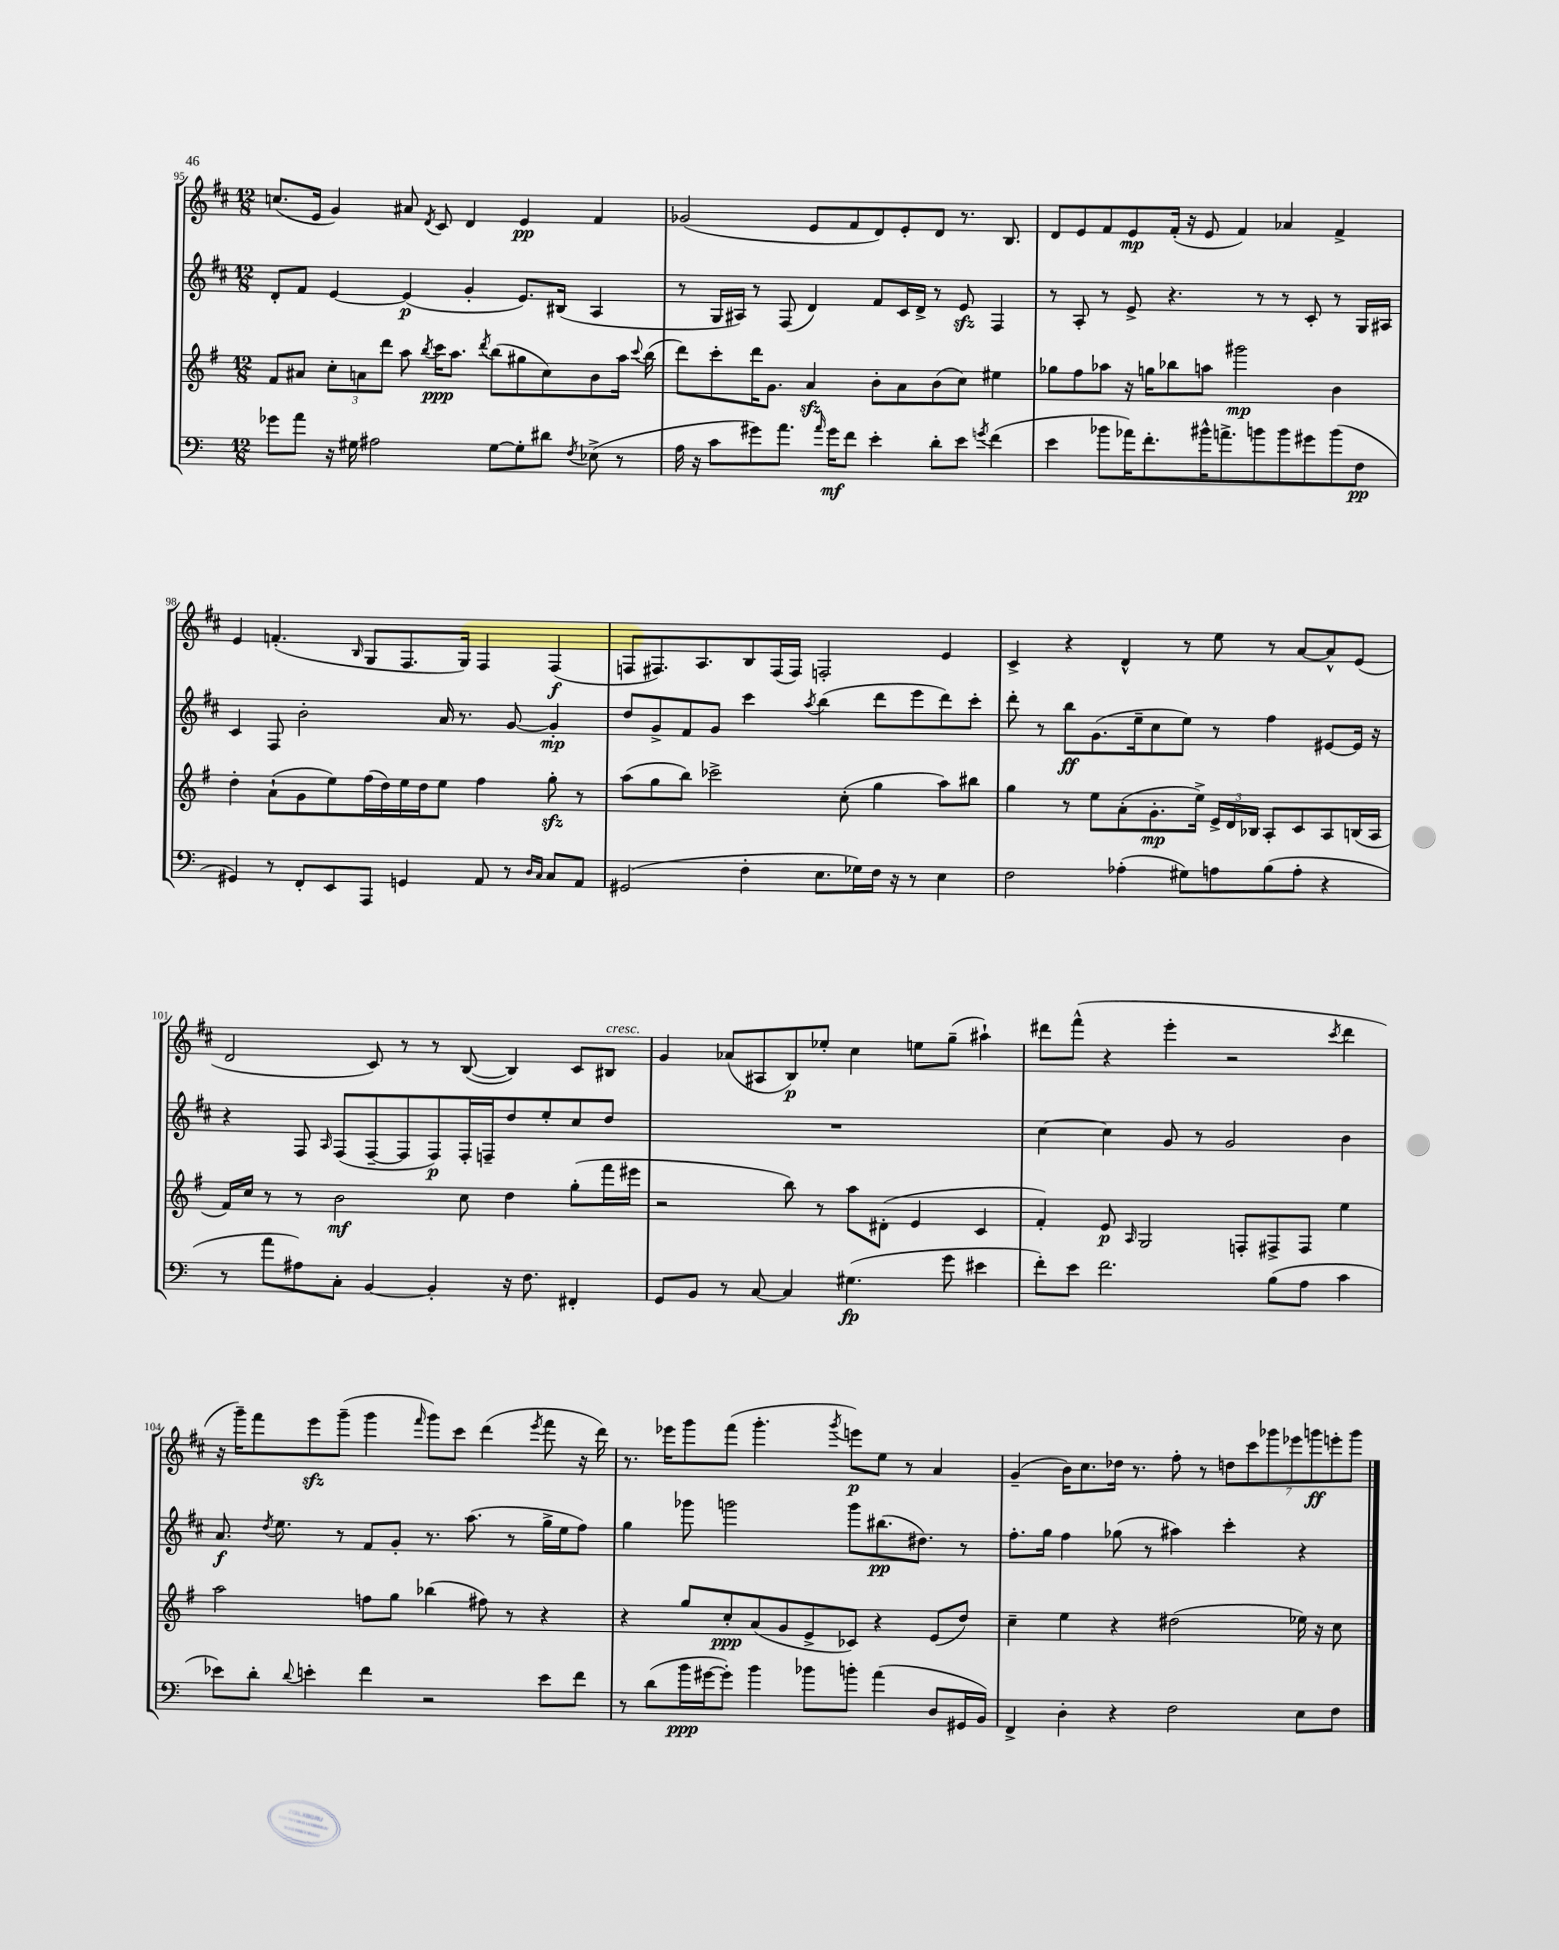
<<
\new StaffGroup <<
\new Staff = "s0" {
    \clef treble \key d \major \numericTimeSignature \time 12/8
    \autoBeamOff c''8.[( e'16] g'4) ais'8 \acciaccatura { d'8 } cis'8 d'4 e'4\pp fis'4 |
    ges'2( e'8[ fis'8 d'8) e'8-. d'8] r8. b8. |
    d'8[ e'8 fis'8 e'8\mp fis'16]-.( r16 e'8 fis'4) aes'4 fis'4-> |
    e'4 f'4.-.( \grace { b16 } g8[ fis8. g16]) fis4 fis4\f( |
    f8[ fis8.) a8. b8 fis16( fis16]) f2-. e'4 |
    cis'4-> r4 d'4-^ r8 e''8 r8 a'8[~ a'8-^ e'8]( |
    d'2 cis'8) r8 r8 b8~( b4) cis'8[ bis8]^\markup { \italic "cresc." } |
    g'4 aes'8[( ais8 b8\p) ees''8]-. cis''4 e''8[ g''8]--( ais''4-!) |
    dis'''8[ fis'''8]-^( r4 e'''4-. r2 \acciaccatura { cis'''8 } dis'''4 |
    r16 g'''16[--) fis'''8 e'''8\sfz g'''8]--( g'''4 \grace { fis'''16 } g'''8[) cis'''8] d'''4( \acciaccatura { e'''8 } fis'''8 r16 d'''16) |
    r8. ees'''16[ g'''8 fis'''8]( g'''4.-. \acciaccatura { g'''8 } e'''8[\p) e''8] r8 a'4 |
    g'4--( b'16[) cis''8. des''16] r8. fis''8-. r8 \tuplet 7/4 { d''8[ cis'''8 ges'''8 ees'''8 g'''8\ff e'''8-. g'''8] } \bar "|." |
}
\new Staff = "s1" {
    \clef treble \key d \major \numericTimeSignature \time 12/8
    \autoBeamOff d'8[-. fis'8] e'4~ e'4\p( g'4-. e'8.[) bis16]( a4 |
    r8 g16[ ais16]) r8 fis8( d'4) fis'8[ cis'16 d'16]-> r8 e'8\sfz fis4 |
    r8 a8-. r8 e'8-> r4. r8 r8 cis'8-. r8 g16[ ais16] |
    cis'4 fis8 b'2-. a'16 r8. g'8~ g'4-.\mp |
    d''8[ g'8-> fis'8 g'8] cis'''4 \acciaccatura { a''8 } b''4( d'''8[ e'''8 d'''8) cis'''8]-. |
    d'''8-. r8 b''8[\ff g'8.( e''16-- cis''8 e''8]) r8 fis''4 eis'8[~ eis'16] r16 |
    r4 fis8 \grace { a16 } fis8[( fis8~-- fis8 fis8\p) fis16-. f16-- d''8 e''8-. cis''8 d''8] |
    R1. |
    cis''4~ cis''4 g'8 r8 g'2 b'4 |
    a'8.\f \acciaccatura { d''8 } e''8. r8 fis'8[ g'8]-. r8. a''8.( r8 g''16[-> e''16 fis''8]) |
    g''4 ges'''8 g'''2 g'''8[ bis''8.\pp( dis''8.]) r8 |
    fis''8.[-. g''16] fis''4 ges''8( r8 ais''4) cis'''4-. r4 \bar "|." |
}
\new Staff = "s2" {
    \clef treble \key g \major \numericTimeSignature \time 12/8
    \autoBeamOff fis'8[ ais'8] \tuplet 3/2 { c''8[-. a'8 d'''8] } a''8 \acciaccatura { b''8 } c'''16[\ppp a''8.] \acciaccatura { d'''8 } b''8[( gis''8 c''8) b'8 a''16] \appoggiatura { c'''8 } b''16( |
    d'''8[) c'''8-. d'''16 g'8.] a'4\sfz b'8[-. a'8 b'8( c''8]) eis''4 |
    ges''8[ fis''8 aes''8] r16 g''16[ bes''8 a''8] gis'''2\mp b'4 |
    d''4-. a'8[-!( g'8 e''8) fis''16( d''16) e''16 d''16 e''8] fis''4 g''8-.\sfz r8 |
    a''8[( g''8 b''8]) ces'''2-> c''8-.( g''4 a''8[) bis''8] |
    g''4 r8 e''8[ a'8-.( g'8.-.\mp e''16]->) \tuplet 3/2 { e'16[-> d'16 bes16] } a8[-. c'8 a8 b16( a16] |
    fis'16[) c''16] r8 r8 b'2\mf c''8 d''4 g''8[-.( fis'''16 eis'''16] |
    r2 b''8) r8 a''8[ dis'8]-.( e'4 c'4 |
    fis'4-.) e'8\p \grace { a16 } g2 f8[-. fis8-> fis8] e''4 |
    a''2 f''8[ g''8] bes''4( fis''8) r8 r4 |
    r4 g''8[ c''8-.\ppp a'8( g'8 e'8-> ces'8]) r4 e'8[( d''8]) |
    c''4-- e''4 r4 dis''2( ees''16) r16 c''8 \bar "|." |
}
\new Staff = "s3" {
    \clef bass \key c \major \numericTimeSignature \time 12/8
    \autoBeamOff ges'8[ a'8] r16 gis16 ais2 gis8[~ gis8-. dis'8] \acciaccatura { f8 } ees8->( r8 |
    a16 r16 c'8[ gis'8) a'8.] \grace { a'16 } gis'16[\mf f'8] e'4-. d'8[-. e'8] \acciaccatura { g'8 } f'4( |
    e'4 bes'8[ aes'16) f'8.-. bis'16-^ a'8.-> b'8 b'8 gis'8 b'8( f8]\pp |
    gis,4) r8 f,8[-. e,8 a,,8] g,4 a,8 r8 \grace { d16[ c16] } c8[ a,8] |
    gis,2( f4-. e8.[ ges16) f16] r16 r8 e4 |
    f2 aes4-.( gis8[) a8 b8( a8]-. r4 |
    r8 a'8[ ais8) c8]-. b,4~ b,4-. r16 f8. fis,4-. |
    g,8[ b,8] r8 c8~ c4 gis4.\fp( g'8 eis'4 |
    f'8[-.) e'8] f'2. b8[( a8] c'4 |
    ees'8[) d'8]-. \appoggiatura { d'8 } e'4-. f'4 r2 e'8[ f'8] |
    r8 d'8[( b'16\ppp gis'16~ gis'8]-.) b'4 bes'8[ b'8]-. a'4( d8[ gis,16 b,16]) |
    f,4-> d4-. r4 f2 e8[ f8] \bar "|." |
}
>>
>>
\layout { \context { \Score currentBarNumber = #95 } }
